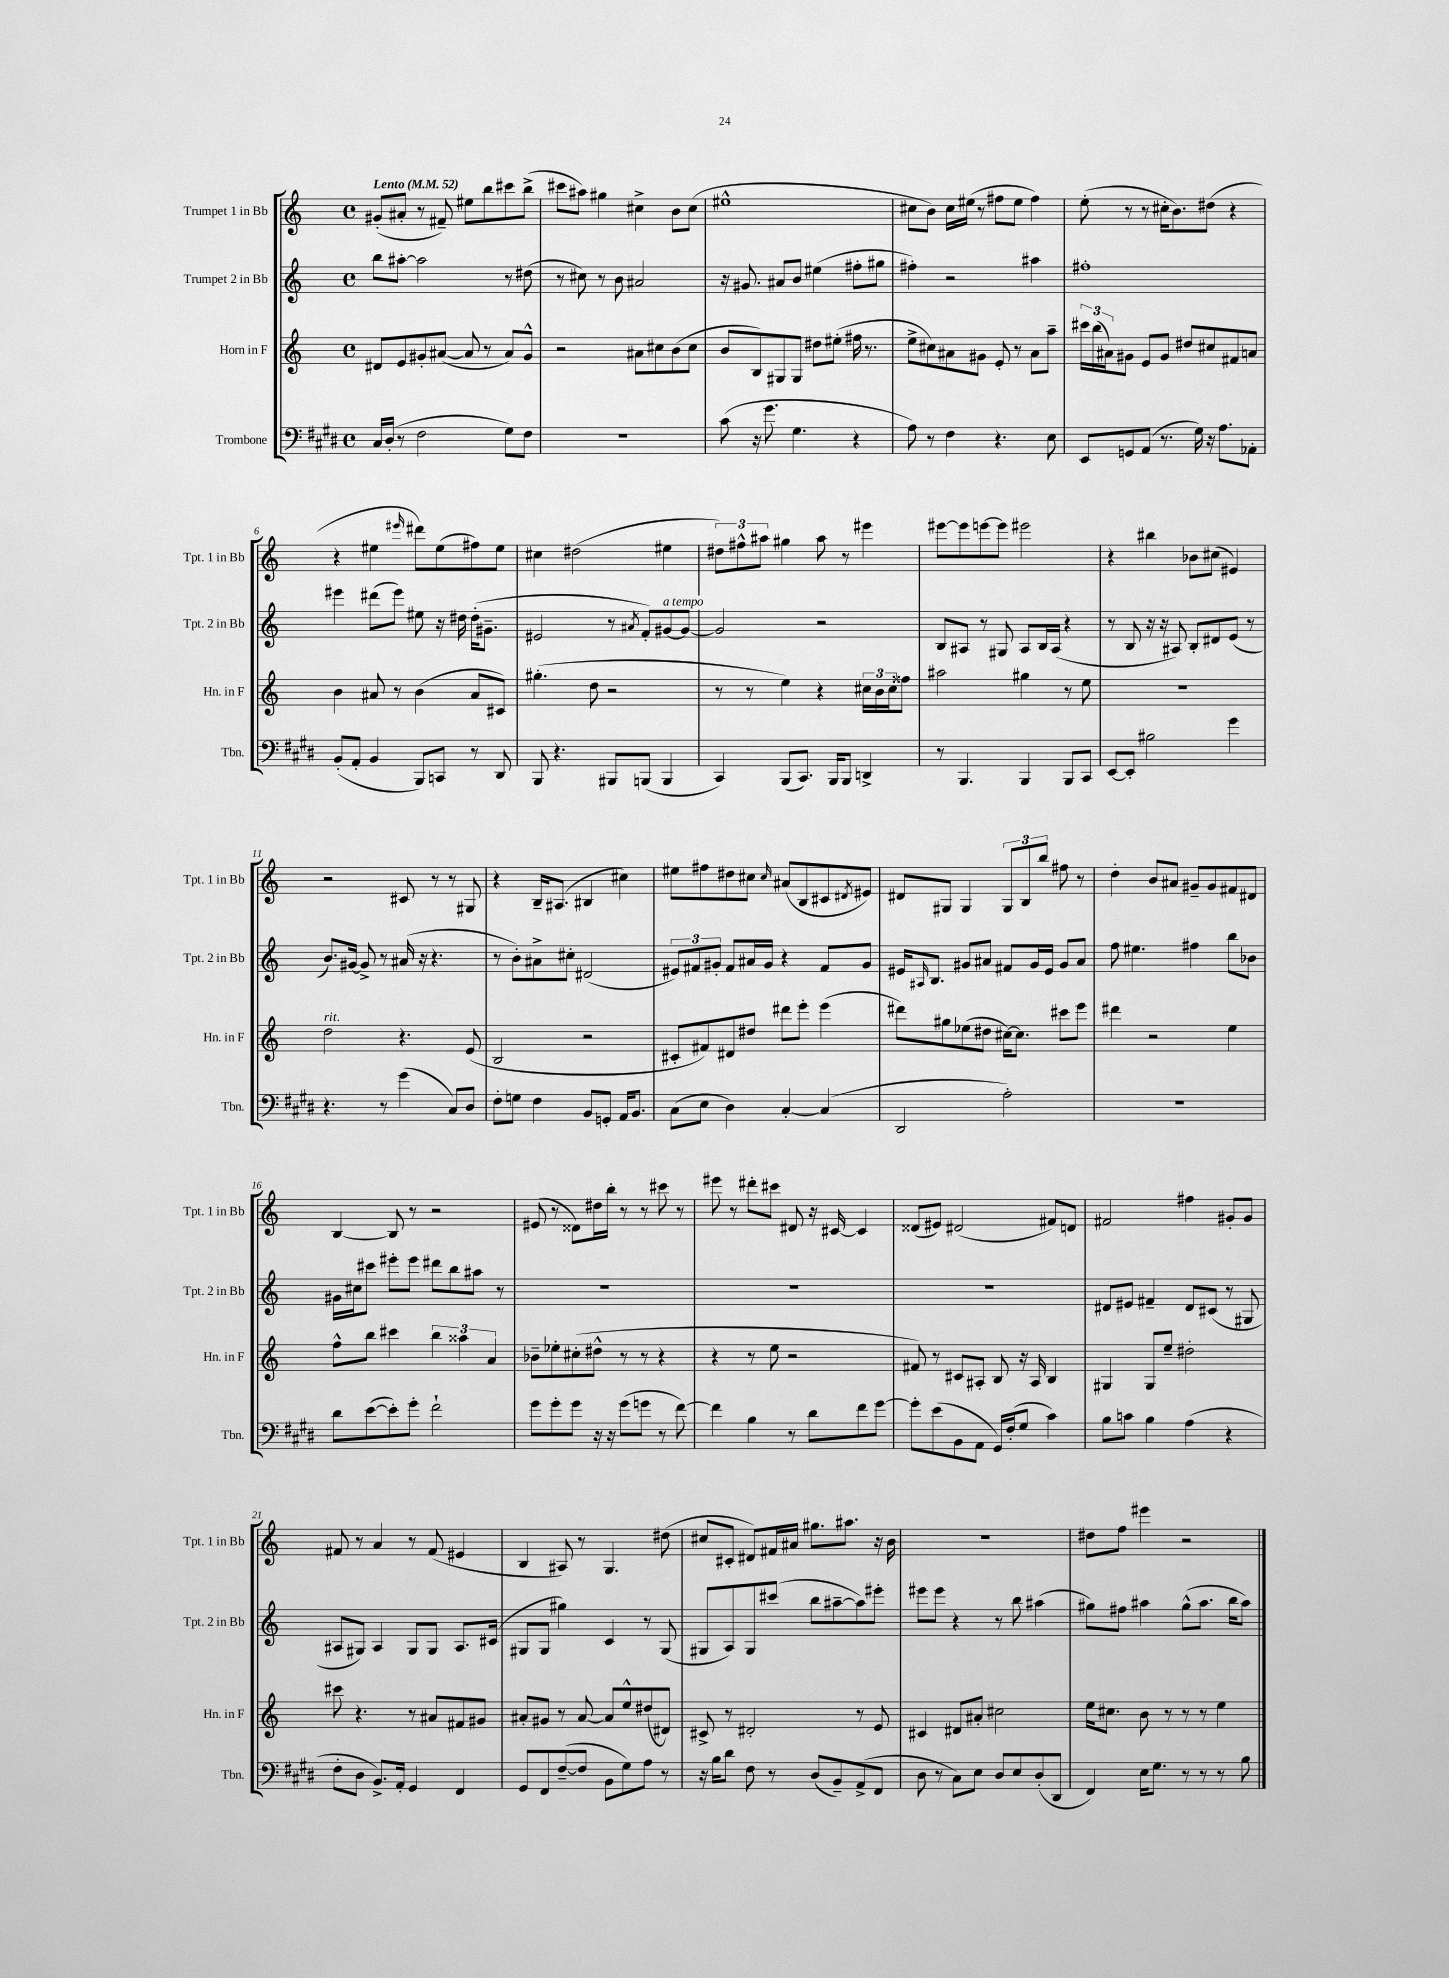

**kern	**kern	**kern	**kern
*part4	*part3	*part2	*part1
*staff4	*staff3	*staff2	*staff1
*I"Trombone	*I"Horn in F	*I"Trumpet 2 in Bb	*I"Trumpet 1 in Bb
*I'Tbn.	*I'Hn. in F	*I'Tpt. 2 in Bb	*I'Tpt. 1 in Bb
*clefF4	*clefG2	*clefG2	*clefG2
*k[f#c#g#d#]	*k[]	*k[]	*k[]
*M4/4	*M4/4	*M4/4	*M4/4
*met(c)	*met(c)	*met(c)	*met(c)
*MM52	*MM52	*MM52	*MM52
=1	=1	=1	=1
!	!	!	!LO:TX:a:B:t=Lento
16C#/LL	8d#X/L	8bb\L	(8g#X'/L
(16D#'/JJ	.	.	.
8r	8e/	[8aa#X'\J	8a#X'/J
2F#\	8g#X'/	2aa#\]	8r
.	([8a#X/J	.	8f#X~/)
.	8a#/]	.	8ee#X\L
.	8r	.	8bb\
8G#\L)	8a#/L)	8r	8ccc#X\
8F#\J	8g#^^/J	(8dd#X\	(8bb^\J
=2	=2	=2	=2
1r	2r	8r	8ccc#X\L
.	.	8cc#X\)	8aa#X\J)
.	.	8r	4gg#X\
.	.	8b\	.
.	8a#X\L	2a#X/	4cc#X^\
.	8cc#X\	.	.
.	(8b\	.	8b\L
.	8cc#\J	.	(8cc#\J
=3	=3	=3	=3
(8c#\	8b/L	16r	1ee#X^^
.	.	8.g#X/	.
16r	8B/)	.	.
8.g#\	.	.	.
.	8G#X/	8a#X/L	.
4.G#\	8G#/J	8b/J	.
.	8dd#X\L	(4ee#X\	.
.	(8ee#X'\J	.	.
4r	16ff#X\	8ff#X'\L	.
.	8.r	.	.
.	.	8gg#X\J	.
=4	=4	=4	=4
8A\)	8ee^\L	4ff#X'\)	8cc#X\L
8r	8cc#X\)	.	8b\J)
4F#\	8a#X\	2r	16cc#\LL
.	.	.	(16ee#X\JJ
.	8g#X\J	.	8r
4.r	8e'/	.	8ff#X\L
.	8r	.	8ee#\J
.	8a#\L	4aa#X\	4ff#\)
8E\	8aa~\J	.	.
=5	=5	=5	=5
8EE/L	24ccc#X\LL	1ff#X'	(8ee'\
.	(24bb\	.	.
.	24a#X\J)	.	.
8GGn/	8g#X\J	.	8r
(8AA/J	8e/L	.	8r
8.r	8g#/J	.	16cc#X'\KL
.	.	.	8.b\)
.	8dd#X/L	.	.
16G#\)	.	.	.
16r	8cc#X/	.	(8dd#X\J
8.A\L	.	.	.
.	8f#X/	.	4r
8AA-X'\J	8an/J	.	.
!!LO:LB:g=z
=6	=6	=6	=6
(8BB'/L	4b\	4eee#X\	4r
8AA'/J	.	.	.
4BB/	8a#X/	(8ddd#X\L	4ee#X\
.	8r	8eee#\J)	.
.	.	.	16qqeee#X/
8BBB/L)	(4b\	8ee#X\	8ddd#X\L)
8CCn/J	.	16r	(8ee#\
.	.	16dd#X\	.
8r	8a#/L	(16dd#'\KL	8ff#X\)
.	.	8.g#X~\J	.
8DD#/	8c#X/J)	.	8ee#\J
=7	=7	=7	=7
8BBB/	(4.gg#X'\	2e#X/	4cc#X\
4.r	.	.	.
.	.	.	(2dd#X\
.	8dd\	.	.
8BBB#X/L	2r	8r	.
.	.	8qa#X/	.
(8BBBn/J	.	8f'/L)	.
!	!	!LO:TX:a:i:t=a tempo	!
4BBB/	.	[8g#X/	4ee#X\
.	.	8g#/J_	.
=8	=8	=8	=8
4CC#/)	8r	2g#/]	12dd#X\L)
.	.	.	12ff#X^^\
.	8r	.	.
.	.	.	12aa#X\J
(8BBB/L	4ee\)	.	4gg#X\
8.CC#/J)	.	.	.
.	4r	2r	8aa#\
16BBB/KL	.	.	.
8BBB/J	.	.	8r
4DDn^/	24cc#X\LL	.	4eee#X\
.	24b\	.	.
.	24cc#\J	.	.
.	8ff##X\J	.	.
=9	=9	=9	=9
8r	2aa#X\	8B/L	[8eee#X\L
4.BBB/	.	8A#X/J	8eee#\]
.	.	8r	[8eeen\
.	.	8G#X/	8eee\J]
4BBB/	4gg#X\	8A#/L	2eee#X\
.	.	16B/L	.
.	.	(16A#/JJ	.
8BBB/L	8r	4r	.
8CC#/J	8ee\	.	.
=10	=10	=10	=10
[8EE/L	1r	8r	4r
8EE'/J]	.	8B/	.
2B#X\	.	16r	4bb#X\
.	.	16r	.
.	.	8A#X/)	.
.	.	8B'/L	8b-X\L
.	.	8d#X/	(8cc#X\J
4g#\	.	(8e/J	4e#X/)
.	.	8r	.
!!LO:LB:g=z
=11	=11	=11	=11
!	!LO:TX:a:i:t=rit.	!	!
4.r	2dd\	8.b/L)	2r
.	.	[16g#X/Jk	.
.	.	8g#^/]	.
8r	.	8r	.
(4g#\	4.r	(16a#X/	8c#X/
.	.	16r	.
.	.	4.r	8r
8C#/L)	.	.	8r
8D#/J	(8e/	.	8G#X/
=12	=12	=12	=12
8F#'\L	2B/	8r	4r
8Gn\J	.	8b'\L)	.
4F#\	.	8a#X^\	16B~/KL
.	.	.	(8.A#X/J
.	.	8cc#X'\J	.
8BB/L	2r	(2d#X/	4B#X/
8GGn'/J	.	.	.
16AA/KL	.	.	4cc#X\)
8.BB/J	.	.	.
=13	=13	=13	=13
(8C#\L	8c#X'/L	12e#X/L)	8ee#X\L
.	.	12f#X/	.
8E\J	8f#X/)	.	8ff#X\
.	.	12g#X'/J	.
4D#\)	8d#X/	8f#/L	8dd#X\
.	8dd#X/J	16a#X/L	8cc#X\J
.	.	16g#/JJ	.
.	.	.	16qqcc#/
[4C#'/	8ddd#X\L	4r	(8a#X/L
.	8eee'\J	.	8B/
(4C#/]	(4eee\	8f#/L	8c#X/
.	.	.	8qd#X/
.	.	8g#/J	8e#X/J)
=14	=14	=14	=14
2DD#/	8ddd#X\L)	16e#X/KL	8d#X/L
.	.	16qqA#X/	.
.	.	8.B/J	.
.	8gg#X\	.	8G#X/J
.	(8ee-X\	8g#X/L	4G#/
.	8dd#X\J	8a#X/J	.
2A'\)	[16cc#X\KL)	8f#X/L	12G#/L
.	8.cc#\J]	.	.
.	.	.	12B/
.	.	16g#/L	.
.	.	.	12bb/J
.	.	16e#/JJ	.
.	8ccc#X\L	8g#/L	8ff#X\
.	8eee\J	8a#/J	8r
=15	=15	=15	=15
1r	4ddd#X\	8ff\	4dd'\
.	.	4.ee#X\	.
.	2r	.	8b/L
.	.	.	8a#X/J
.	.	4ff#X\	8g#X~/L
.	.	.	8g#/
.	4ee\	8bb\L	8f#X/
.	.	8b-X\J	8d#X/J
!!LO:LB:g=z
=16	=16	=16	=16
8d#\L	8ff^^\L	16g#X\LL	[4B/
.	.	16cc#X\J	.
([8e\	8bb\J	8ccc#X\J	.
8e'\])	4ccc#X\	8eee#X'\L	8B/]
8g#'\J	.	8eee#\J	8r
2f#`\	6bb\	8ddd#X\L	2r
.	.	8bb\	.
.	6aa##X\	.	.
.	.	8aa#X\J	.
.	6a/	.	.
.	.	8r	.
=17	=17	=17	=17
8g#\L	8b-X~\L	1r	(8e#X/
8g#'\	8ee-X'\	.	8r
8g#\J	(8cc#X'\	.	8d##X\L)
16r	8dd#X^^\J	.	16dd#X\L
16r	.	.	16bb'\JJ
(8g#\L	8r	.	8r
8gn\J	8r	.	8r
8r	4r	.	8ccc#X\
[8f#\)	.	.	8r
=18	=18	=18	=18
4f#\]	4r	1r	8eee#X\
.	.	.	8r
4B\	8r	.	8ddd#X'\L
.	8ee\	.	8ccc#X\J
8r	2r	.	8d#X/
8d#\L	.	.	16r
.	.	.	[16c#X/
8f#\	.	.	4c#/]
[8g#\J	.	.	.
=19	=19	=19	=19
8g#'\L]	8f#X/)	1r	(8d##X/L
(8e\	8r	.	8e#X/J)
8BB\	8c#X/L	.	(2d#X/
8AA\J	8A#X'/J	.	.
16GG#/LL)	8B/	.	.
(16F#'/J	.	.	.
8G#/J	16r	.	.
.	16A#/	.	.
4c#\)	4B/	.	8f#X/L)
.	.	.	8dn/J
=20	=20	=20	=20
8B\L	4G#X/	8d#X/L	2f#X/
8cn\J	.	8e#X/J	.
4B\	8G#/L	4f#X~/	.
.	8ee~/J	.	.
(4A\	2dd#X'\	8d#/L	4ff#X\
.	.	(8c#X/J	.
4r	.	8r	8g#X'/L
.	.	8G#X/	8g#/J
!!LO:LB:g=z
=21	=21	=21	=21
8F#'\L	8ccc#X\	8A#X/L	8f#X/
8D#\J	4.r	8G#X/J)	8r
8.BB^/L)	.	4A#/	4a/
16AA'/Jk	.	.	.
4GG#/	8r	8G#/L	8r
.	8a#X/L	8G#/J	(8f#/
4FF#/	8f#X/	8.A#/L	4e#X/
.	8g#X/J	.	.
.	.	(16c#X/Jk	.
=22	=22	=22	=22
8GG#/L	8a#X'/L	8G#X/L	4B/
8FF#/	8g#X/J	8G#/J	.
([8F#~/	8r	4gg#X\)	8A#X/)
8F#/J]	[8a#/	.	8r
8BB\L	8a#/L]	4c/	4.G/
8G#\)	8ee^^/	.	.
8A\J	(8dd#X/	8r	.
8r	8d#X/J)	(8G#/	(8dd#X\
=23	=23	=23	=23
16r	8c#X^/	8G#X/L	8cc#X/L
16B\KL	.	.	.
8d#\J	8r	8A/)	8c#X'/J
8F#\	2d#X'/	8G#/	8d#X/L)
8r	.	(8ccc#X/J	16f#X/L
.	.	.	16a#X/JJ
(8D#/L	.	8bb\L	8.gg#X\L
8BB~/)	.	[8aa#X~\	.
.	.	.	8.aa#X\J
(8AA^/	8r	8aa#\])	.
8FF#/J	8e/	8eee#X'\J	16r
.	.	.	16b\
=24	=24	=24	=24
8D#\	4c#X/	8eee#X\L	1r
8r	.	8eee#\J	.
8C#\L)	8d#X/L	4r	.
8E\J	8a#X'/J	.	.
8D#/L	2cc#X\	8r	.
8E/	.	8bb\	.
(8D#'/	.	(4aa#X\	.
8DD#/J	.	.	.
=25	=25	=25	=25
4FF#/)	16ee\KL	8gg#X\L)	8dd#X\L
.	8.cc#X\J	.	.
.	.	8ff#X\J	8ff\J
16E\KL	8b\	4aa#X\	4eee#X\
8.G#\J	.	.	.
.	8r	.	.
8r	8r	(8gg#^^\L	2r
8r	8r	8.aa#\J	.
8r	4ee\	.	.
.	.	16bb\KL	.
8B\	.	8aa#\J)	.
==	==	==	==
*-	*-	*-	*-
